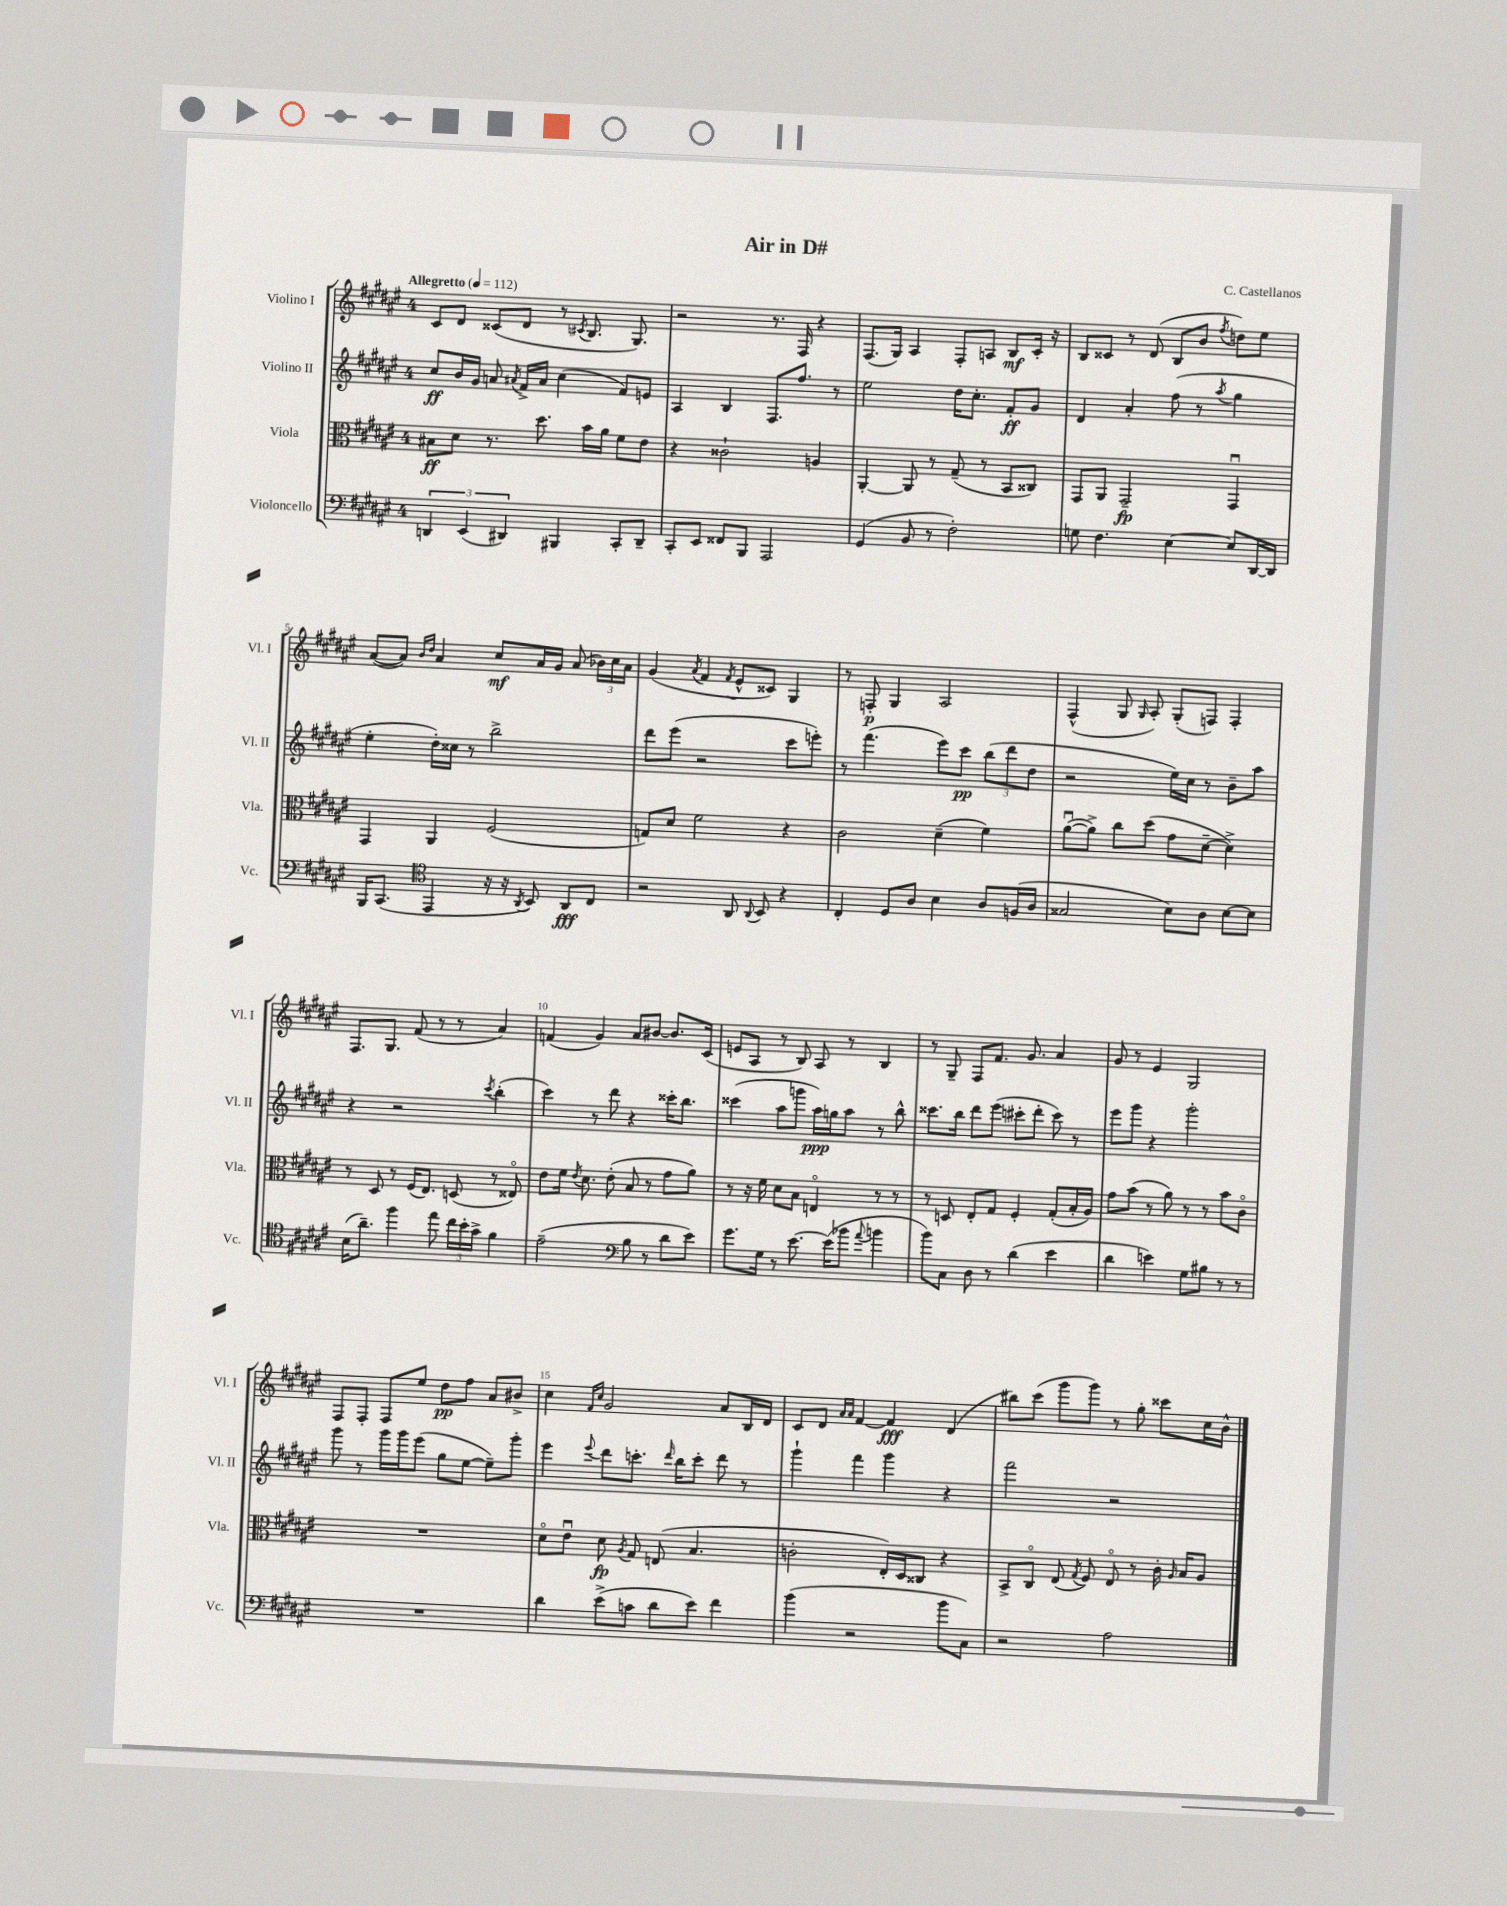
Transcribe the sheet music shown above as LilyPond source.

\header { title = "Air in D#" composer = "C. Castellanos" }
<<
\new StaffGroup <<
\new Staff = "s0" \with { instrumentName = "Violino I" shortInstrumentName = "Vl. I" } {
    \clef treble \key fis \major \once \override Staff.TimeSignature.style = #'single-digit \time 4/4 \tempo "Allegretto" 4 = 112
    \autoBeamOff cis'8[ dis'8] cisis'8[( dis'8] r8 \acciaccatura { cis'8 } b8. gis8.) |
    r2 r8. fis16 r4 |
    fis8.[( gis16]) ais4 fis8[-. a8] b8[\mf cis'16]-. r16 |
    b8[ cisis'8] r8 dis'8( b8[ b'8] \acciaccatura { fis''8 } d''8[) eis''8] |
    ais'8[~( ais'8]) \grace { b'16[ dis''16] } ais'4 cis''8[\mf ais'16 gis'16] ais'8( \tuplet 3/2 { bes'16[) cis''16 ais'16] } |
    gis'4( \acciaccatura { ais'8 } fis'4 \acciaccatura { fis'8 } eis'8[-^ cisis'8]) gis4 |
    r8 f8-.\p gis4 ais2 |
    fis4-^( gis8 \grace { gis16 } ais8-.) gis8[-.( f8]) f4-. |
    fis8.[ gis8.] fis'8( r8 r8 ais'4) |
    f'4( gis'4) ais'8[ bis'8]~ bis'8.[ cis'16]( |
    e'8[ ais8] r8 b8) ais8 r8 b4 |
    r8 gis8-- fis8[ fis'8.] gis'8. ais'4 |
    gis'8 r8 eis'4 gis2 |
    fis8[ fis8]-. fis8[ eis''8] dis''8[\pp fis''8] ais'8[ bis'8]-> |
    cis''4 \grace { fis'16[ cis''16] } gis'2 ais'8[ b16 dis'16] |
    cis'8[ dis'8] \grace { ais'16[ ais'16] } fis'4~ fis'4\fff dis'4( |
    bis''8[) cis'''8]( gis'''8[ gis'''8]) r8 gis''8-. cisis'''8[ cis''16 b'16]-^ \bar "|." |
}
\new Staff = "s1" \with { instrumentName = "Violino II" shortInstrumentName = "Vl. II" } {
    \clef treble \key fis \major \once \override Staff.TimeSignature.style = #'single-digit \time 4/4
    \autoBeamOff cis''8[\ff b'16 gis'16] a'8 \acciaccatura { ais'8 } fis'16[-> ais'16] cis''4( fis'8[) e'8] |
    ais4 b4 fis8.[ fis''8.] r8 |
    eis''2 dis''16[ cis''8.]-. fis'8[-.\ff gis'8] |
    dis'4 ais'4-. fis''8( r8 \acciaccatura { ais''8 } gis''4 |
    eis''4-. dis''16[-.) cisis''16] r8 b''2-> |
    dis'''8[ eis'''8]( r2 cis'''8[ e'''8]-.) |
    r8 fis'''4.( eis'''8[) cis'''8]\pp \tuplet 3/2 { b''8[( dis'''8 dis''8] } |
    r2 eis''16[) cis''16] r8 b'8[-- ais''8] |
    r4 r2 \acciaccatura { cis'''8 } b''4-.( |
    cis'''4) r8 dis'''8 r4 cisis'''16[-. b''8.] |
    cisis'''4( ais''8[ g'''8] ais''16[\ppp) g''16 ais''8] r8 b''8-^ |
    cisis'''8.[ b''16] dis'''8[ eis'''8]( cis'''8[-. dis'''8]-. cis'''8) r8 |
    eis'''8[ gis'''8] r4 gis'''2-. |
    gis'''8 r8 gis'''16[ gis'''16 eis'''8]( gis''8[ eis''8]~ eis''8[--) gis'''8]-. |
    eis'''4 \appoggiatura { eis'''8 } dis'''8[ c'''8.]-. \grace { dis'''16 } b''16[ c'''8]-. dis'''8 r8 |
    gis'''4-! fis'''4 gis'''4 r4 |
    fis'''2 r2 \bar "|." |
}
\new Staff = "s2" \with { instrumentName = "Viola" shortInstrumentName = "Vla." } {
    \clef alto \key fis \major \once \override Staff.TimeSignature.style = #'single-digit \time 4/4
    \autoBeamOff bis8[\ff dis'8] r8. dis''8. b'16[ ais'16] fis'8[ eis'8] |
    r4 cisis'2-! a4 |
    ais,4~-. ais,8 r8 gis8--( r8 b,8[ cisis8]) |
    gis,8[ ais,8] gis,2--\fp gis,4\downbow |
    gis,4 ais,4 fis2( |
    g8[) dis'8] fis'2 r4 |
    cis'2 dis'4--( fis'4) |
    ais'8[~\downbow( ais'8]->) cis''8[ dis''8]( gis'8[ dis'8]~-- dis'4->) |
    r8 dis8 r8 fis16[( eis8.]) d8( r8 eisis8\flageolet) |
    eis'8[ fis'16] \acciaccatura { eis'8 } dis'8. eis'8-.( b8 r8 gis'8[ ais'8]) |
    r8 r16 fis'16 dis'8[ b8] e4\flageolet r8 r8 |
    r8 d8 eis8[-. gis8] fis4-. gis8[-.( b16-. ais16]) |
    gis'8[ b'8]( r8 ais'8) r8 r8 b'8[ cis'8]\flageolet |
    R1 |
    dis'8[\flageolet eis'8]\downbow dis'8\fp \acciaccatura { ais8 } gis8 e8( b4. |
    c'2-. eis16[-.) dis16 cisis8] r4 |
    b,8[-> cis8]\flageolet eis8( \acciaccatura { gis8 } fis8) eis8\flageolet r8 cis'16-. \grace { ais16 } b16[ ais8] \bar "|." |
}
\new Staff = "s3" \with { instrumentName = "Violoncello" shortInstrumentName = "Vc." } {
    \clef bass \key fis \major \once \override Staff.TimeSignature.style = #'single-digit \time 4/4
    \autoBeamOff \tuplet 3/2 { d,4 eis,4( dis,4) } bis,,4 cis,8[-. dis,8]-- |
    cis,8[-. eis,8] fisis,8[ b,,8] ais,,2 |
    gis,4( b,8 r8 fis2-.) |
    g8 fis4. eis4~ eis8[ dis,16~ dis,16] |
    b,,16[ cis,8.]( \clef tenor eis,4 r16 r16 \acciaccatura { ais,8 } b,8) ais,8[\fff cis8] |
    r2 ais,8 \appoggiatura { ais,8 } b,8 r4 |
    cis4-. dis8[ ais8] b4 ais8[ f16( ais16] |
    gisis2 b8[) ais8] b8[~ b8] |
    b16[( ais'8.]--) fis''4 eis''8 \tuplet 3/2 { cis''16[ b'16-. gis'16]-> } fis'4 |
    eis'2--( \clef bass b8 r8 dis'8[ eis'8]) |
    gis'8.[ gis16] r8 eis'8.~ eis'16[( bes'8] \appoggiatura { ais'8 } b'4 |
    b'8[) cis8] dis8 r8 dis'4( eis'4 |
    dis'4 e'4) gis8[ bis8] r8 r8 |
    R1 |
    dis'4 eis'8[->( c'8] dis'8[ eis'8]) fis'4 |
    b'4( r2 b'8[ cis8]) |
    r2 ais2 \bar "|." |
}
>>
>>
\layout { \context { \Score \override BarNumber.break-visibility = ##(#f #t #t) barNumberVisibility = #(every-nth-bar-number-visible 5) } }
